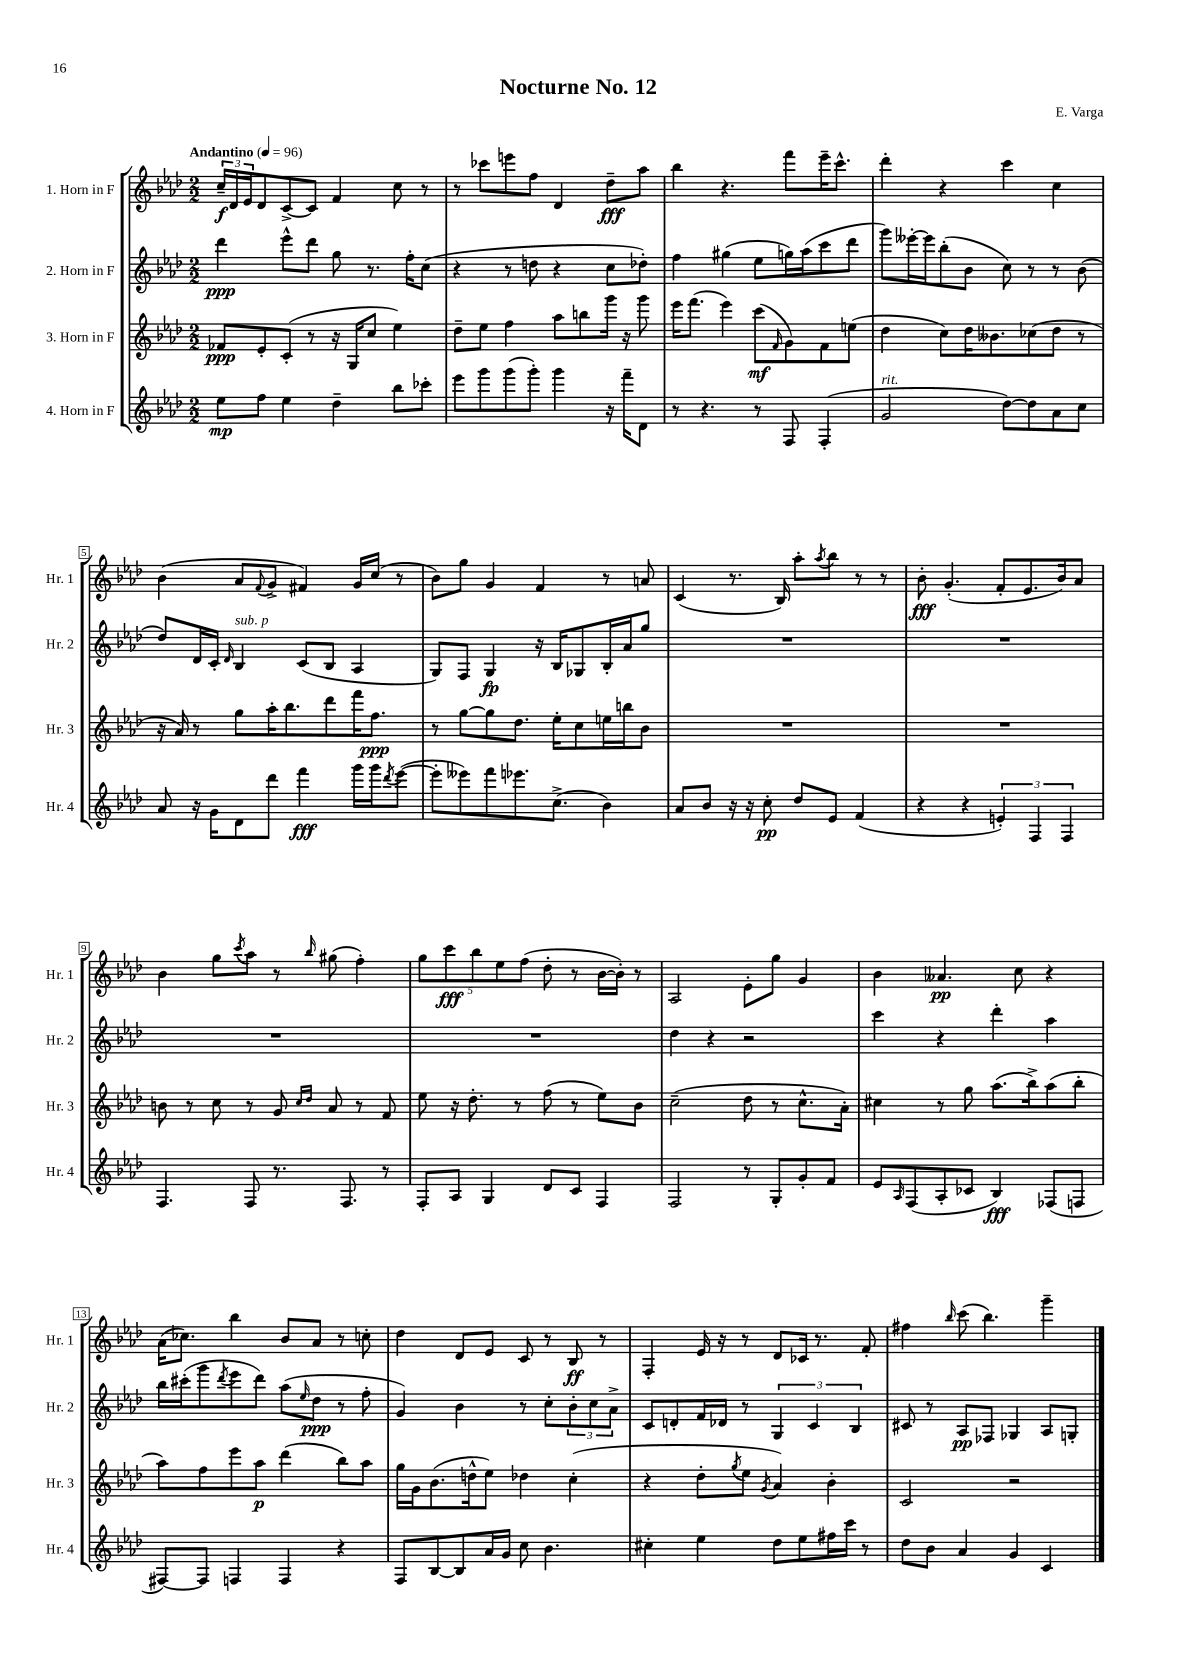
\header { title = "Nocturne No. 12" composer = "E. Varga" }
<<
\new StaffGroup <<
\new Staff = "s0" \with { instrumentName = "1. Horn in F" shortInstrumentName = "Hr. 1" } {
    \clef treble \key aes \major \numericTimeSignature \time 2/2 \tempo "Andantino" 4 = 96
    \tuplet 3/2 { c''16--\f des'16 ees'16 } des'8 c'8~-> c'8 f'4 c''8 r8 |
    r8 ces'''8 e'''8 f''8 des'4 des''8--\fff aes''8 |
    bes''4 r4. f'''8 ees'''16-- c'''8.-^ |
    des'''4-. r4 c'''4 c''4 |
    bes'4( aes'8 \appoggiatura { f'8 } g'8-> fis'4) g'16 c''16( r8 |
    bes'8) g''8 g'4 f'4 r8 a'8 |
    c'4( r8. bes16) aes''8-. \acciaccatura { aes''8 } bes''8 r8 r8 |
    bes'8-.\fff g'4.-.( f'8-. ees'8. bes'16) aes'8 |
    bes'4 g''8 \acciaccatura { c'''8 } aes''8 r8 \grace { bes''16 } gis''8( f''4-.) |
    \tuplet 5/4 { g''8 c'''8\fff bes''8 ees''8 f''8( } des''8-. r8 bes'16~ bes'16-.) r8 |
    aes2 ees'8-. g''8 g'4 |
    bes'4 aeses'4.\pp c''8 r4 |
    aes'16( ces''8.) bes''4 bes'8 aes'8 r8 c''8-. |
    des''4 des'8 ees'8 c'8 r8 bes8\ff r8 |
    f4-. ees'16 r16 r8 des'8 ces'16 r8. f'8-. |
    fis''4 \grace { bes''16 } c'''8( bes''4.) g'''4-- \bar "|." |
}
\new Staff = "s1" \with { instrumentName = "2. Horn in F" shortInstrumentName = "Hr. 2" } {
    \clef treble \key aes \major \numericTimeSignature \time 2/2
    des'''4\ppp ees'''8-^ des'''8 g''8 r8. f''16-. c''8( |
    r4 r8 d''8 r4 c''8 des''8-.) |
    f''4 gis''4( ees''8 g''16) aes''16( c'''8 des'''8 |
    g'''8) eeses'''16~-. eeses'''16 bes''8-.( bes'8 c''8) r8 r8 bes'8( |
    des''8) des'16 c'16-. \grace { des'16 } bes4^\markup { \italic "sub. p" } c'8( bes8 aes4 |
    g8) f8 g4\fp r16 bes16 ges8 bes16-. aes'16 g''8 |
    R1 |
    R1 |
    R1 |
    R1 |
    des''4 r4 r2 |
    c'''4 r4 des'''4-. aes''4 |
    bes''16 cis'''16-.( g'''8 \acciaccatura { des'''8 } ees'''8 des'''8) aes''8( \grace { ees''16 } des''8\ppp r8 f''8-. |
    g'4) bes'4 r8 c''8-. \tuplet 3/2 { bes'8-. c''8 aes'8-> } |
    c'8 d'8-. f'16 des'16 r8 \tuplet 3/2 { g4 c'4 bes4 } |
    cis'8 r8 aes8\pp fes8 ges4 aes8 g8-. \bar "|." |
}
\new Staff = "s2" \with { instrumentName = "3. Horn in F" shortInstrumentName = "Hr. 3" } {
    \clef treble \key aes \major \numericTimeSignature \time 2/2
    fes'8\ppp ees'8-. c'8-.( r8 r16 g16 c''8 ees''4) |
    des''8-- ees''8 f''4 aes''8 b''8 g'''16 r16 g'''8 |
    ees'''16 f'''8.( ees'''4) c'''8\mf( \grace { f'16 } g'8) f'8 e''8( |
    des''4 c''8) des''16 beses'8. ces''8( des''8 r8 |
    r16 aes'16) r8 g''8 aes''16-. bes''8. des'''8 f'''16 f''8.\ppp |
    r8 g''8~ g''8 des''8. ees''16-. c''8 e''16 b''16 bes'8 |
    R1 |
    R1 |
    b'8 r8 c''8 r8 g'8 \grace { c''16 des''16 } aes'8 r8 f'8 |
    ees''8 r16 des''8.-. r8 f''8( r8 ees''8) bes'8 |
    c''2--( des''8 r8 c''8.-^ aes'16-.) |
    cis''4 r8 g''8 aes''8.( bes''16->) aes''8( bes''8-. |
    aes''8) f''8 ees'''8 aes''8\p des'''4( bes''8) aes''8 |
    g''16 g'16 bes'8.( d''16-^ ees''8) des''4 c''4-.( |
    r4 des''8-. \acciaccatura { g''8 } ees''8 \acciaccatura { g'8 } aes'4) bes'4-. |
    c'2 r2 \bar "|." |
}
\new Staff = "s3" \with { instrumentName = "4. Horn in F" shortInstrumentName = "Hr. 4" } {
    \clef treble \key aes \major \numericTimeSignature \time 2/2
    ees''8\mp f''8 ees''4 des''4-- bes''8 ces'''8-. |
    ees'''8 g'''8 g'''8( g'''8-.) g'''4 r16 f'''16-- des'8 |
    r8 r4. r8 f8 f4-.( |
    g'2^\markup { \italic "rit." } des''8~) des''8 aes'8 c''8 |
    aes'8 r16 g'16 des'8 des'''8 f'''4\fff g'''16 g'''16 \acciaccatura { des'''8 } ees'''8~( |
    ees'''8-. eeses'''8) f'''8 ees'''8. c''8.->( bes'4) |
    aes'8 bes'8 r16 r16 c''8-.\pp des''8 ees'8 f'4( |
    r4 r4 \tuplet 3/2 { e'4-.) f4 f4 } |
    f4. f8 r8. f8. r8 |
    f8-. aes8 g4 des'8 c'8 f4 |
    f2 r8 g8-. g'8-. f'8 |
    ees'8 \grace { aes16 } f8( aes8-. ces'8 bes4\fff) fes8( f8 |
    fis8~) fis8 f4 f4 r4 |
    f8 bes8~ bes8 aes'16 g'16 c''8 bes'4. |
    cis''4-. ees''4 des''8 ees''8 fis''16 c'''16 r8 |
    des''8 bes'8 aes'4 g'4 c'4 \bar "|." |
}
>>
>>
\layout { \context { \Score \override BarNumber.stencil = #(make-stencil-boxer 0.1 0.3 ly:text-interface::print) } }
